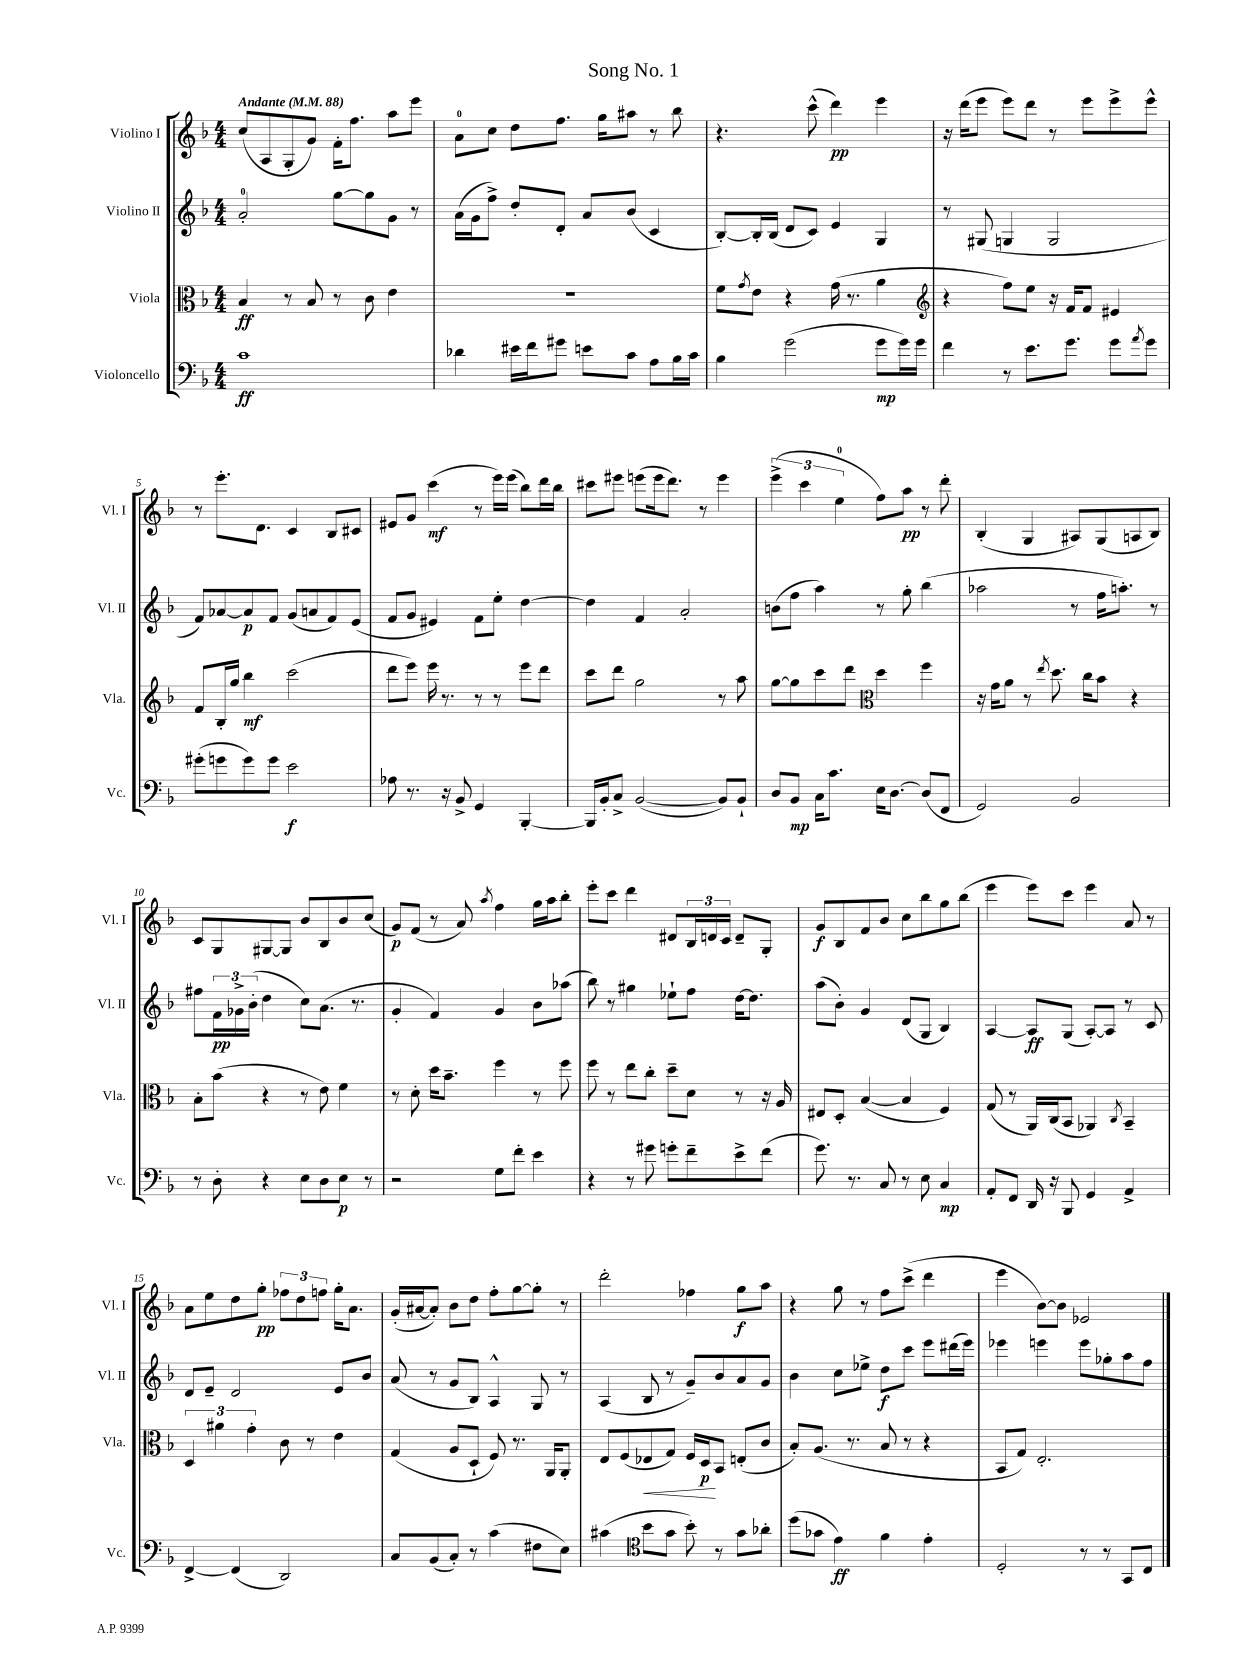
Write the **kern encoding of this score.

**kern	**kern	**kern	**kern
*staff4	*staff3	*staff2	*staff1
*clefF4	*clefC3	*clefG2	*clefG2
*k[b-]	*k[b-]	*k[b-]	*k[b-]
*M4/4	*M4/4	*M4/4	*M4/4
*MM88	*MM88	*MM88	*MM88
1c	4B-	2a'	(8cc
.	.	.	8A
.	8r	.	8G'
.	8B-	.	8g)
.	8r	[8gg	16f'
.	.	.	8.ff
.	8c	8gg]	.
.	4e	8g	8aa
.	.	8r	8eee
=	=	=	=
4d-	1r	(16a	8a
.	.	16g	.
.	.	8ff^)	8cc
16e#	.	8dd'	8dd
16f	.	.	.
8g#	.	8d'	8.ff
8e	.	8a	.
.	.	.	16gg
8c	.	(8b-	8aa#
8A	.	4c	8r
16B-	.	.	8bb-
16c	.	.	.
=	=	=	=
4B-	8f	[8B-')	4.r
.	8qg	.	.
.	8e	16B-']	.
.	.	(16B-	.
(2g	4r	8d	.
.	.	8c)	(8ccc^^
.	(16g	4e	4ddd)
.	8.r	.	.
8g	4a	4G	4eee
16g)	.	.	.
16g	.	.	.
=	=	=	=
*	*clefG2	*	*
4f	4r	8r	16r
.	.	.	(16ddd
.	.	(8G#	8eee
8r	8ff)	4G	8eee)
8.e	8ee	.	8ddd
.	16r	2G	8r
8.g	16f	.	.
.	8f	.	8eee
8g	4e#	.	8eee^
8qa	.	.	.
8g	.	.	8eee^^
=	=	=	=
(8g#'	8f	8f)	8r
8g	16B-'	[8a-	8.eee'
.	16gg	.	.
8g)	4bb-	8a-]	.
.	.	.	8.d
8g	.	8f	.
2e	(2ccc	(8g	4c
.	.	8a	.
.	.	8f)	8B-
.	.	(8e	8c#
=	=	=	=
8A-	8ddd	8f	8e#
8.r	8eee)	8g	8g
.	16eee	4e#)	(4ccc
16r	8.r	.	.
8BB-^	.	.	.
4GG	8r	8f	8r
.	8r	8ee'	16eee)
.	.	.	(16eee
[4BBB-'	8eee	[4dd	8bb-)
.	8ddd	.	16ddd
.	.	.	16bb-
=	=	=	=
16BBB-]	8ccc	4dd]	8ccc#
16BB-'	.	.	.
8C^	8ddd	.	8eee#
([2BB-	2gg	4f	(8eee
.	.	.	16eee
.	.	.	8.ddd)
.	.	2a'	.
.	.	.	8r
8BB-])	8r	.	4eee
8BB-`	8aa	.	.
=	=	=	=
8D	[8gg	(8b	(6eee^
8BB-	8gg]	8ff	.
.	.	.	6ccc
16C	8ccc	4aa)	.
8.c	.	.	.
.	.	.	6ee
.	8ddd	.	.
*	*clefC3	*	*
16E	4dd	8r	8ff)
[8.D	.	.	.
.	.	8gg'	8aa
(8D]	4ff	(4bb-	8r
8FF	.	.	8ddd'
=	=	=	=
2GG)	16r	2aa-	(4B-'
.	16g	.	.
.	8a	.	.
.	8r	.	4G
.	8qee	.	.
.	8.dd	.	.
2BB-	.	8r	8A#)
.	16cc	.	.
.	8b-	16ff	(8G
.	.	8.aa')	.
.	4r	.	8A
.	.	8r	8B-)
=	=	=	=
8r	8B-'	8ff#	8c
8D'	(8b-	24f	8G
.	.	24g-^	.
.	.	(24b-'	.
4r	4r	4dd	[8G#
.	.	.	8G#]
8E	8r	8cc)	8b-
8D	8e)	(8.a	8B-
8E	4f	.	8b-
.	.	8.r	.
8r	.	.	(8cc
=	=	=	=
2r	8r	4g'	8g)
.	8d'	.	(8f
.	16dd	4f)	8r
.	8.b-~	.	.
.	.	.	8a)
.	.	.	8qaa
8G	4ff	4g	4ff
8f'	.	.	.
4e	8r	8b-	16gg
.	.	.	16aa
.	8ff	(8aa-	8bb-'
=	=	=	=
4r	8ff	8bb-)	8eee'
.	8r	8r	8ccc
8r	8ee	4gg#	4ddd
8g#	8cc'	.	.
8g'	8dd~	8ee-`	8d#
8f~	8d	8ff	24B-
.	.	.	24d
.	.	.	24c
8e^	8r	[16dd	8d~
.	.	8.dd]	.
(8f	16r	.	8G'
.	16A	.	.
=	=	=	=
8.g)	8E#	(8aa	8g
.	8D'	8b-')	8B-
8.r	.	.	.
.	([4B-	4g	8f
8C	.	.	8b-
8r	4B-]	(8d	8cc
8E	.	8G	8bb-
4C	4F)	4B-)	8gg
.	.	.	(8bb-
=	=	=	=
8AA'	(8G	[4A	4eee
8FF	8r	.	.
16DD	16AA)	8A]	8eee)
16r	(16C	.	.
8BBB-	8BB-	(8G	8ccc
4GG	4AA-)	[8A')	4eee
.	.	8A]	.
.	8qC	.	.
4AA^	4BB-~	8r	8a
.	.	8c	8r
=	=	=	=
[4FF^	6D	8d	8a
.	.	8e~	8ee
.	6a#	.	.
(4FF]	.	2d	8dd
.	6g'	.	.
.	.	.	8gg'
2DD)	8c	.	12ff-
.	.	.	12dd
.	8r	.	.
.	.	.	12ff
.	4e	8e	16gg'
.	.	.	8.a
.	.	8b-	.
=	=	=	=
8C	(4G	(8a	(16g'
.	.	.	[16a#
(8BB-	.	8r	8a#'])
8C')	8A	8g	8b-
8r	8D`	8B-)	8dd
(4c	8F)	4A^^	8ff'
.	8.r	.	[8gg
8F#	.	8G	8gg']
.	16AA	.	.
8E)	8AA'	8r	8r
=	=	=	=
(4c#	8E	(4A	2ddd'
.	(8F	.	.
*clefC4	*	*	*
8b-	8E-	8B-	.
8g	8G)	8r	.
8b-')	16F	8g~)	4ff-
.	16D	.	.
8r	8BB-	8b-	.
8g	(8E'	8a	8gg
8a-'	8c	8g	8aa
=	=	=	=
(8dd	8B-')	4b-	4r
8g-	(8.A	.	.
4e)	.	8cc	8gg
.	8.r	.	.
.	.	8ee-^	8r
4f	8B-	8dd	8ff
.	8r	8ccc	(8ccc^
4e'	4r	8eee	4ddd
.	.	(16ddd#	.
.	.	16eee)	.
=	=	=	=
2D'	8BB-	4eee-	4eee
.	8G)	.	.
.	2.E'	4eee	[8b-)
.	.	.	8b-]
8r	.	8eee	2e-
8r	.	8gg-'	.
8GG	.	8aa	.
8C	.	8ff	.
==	==	==	==
*-	*-	*-	*-
